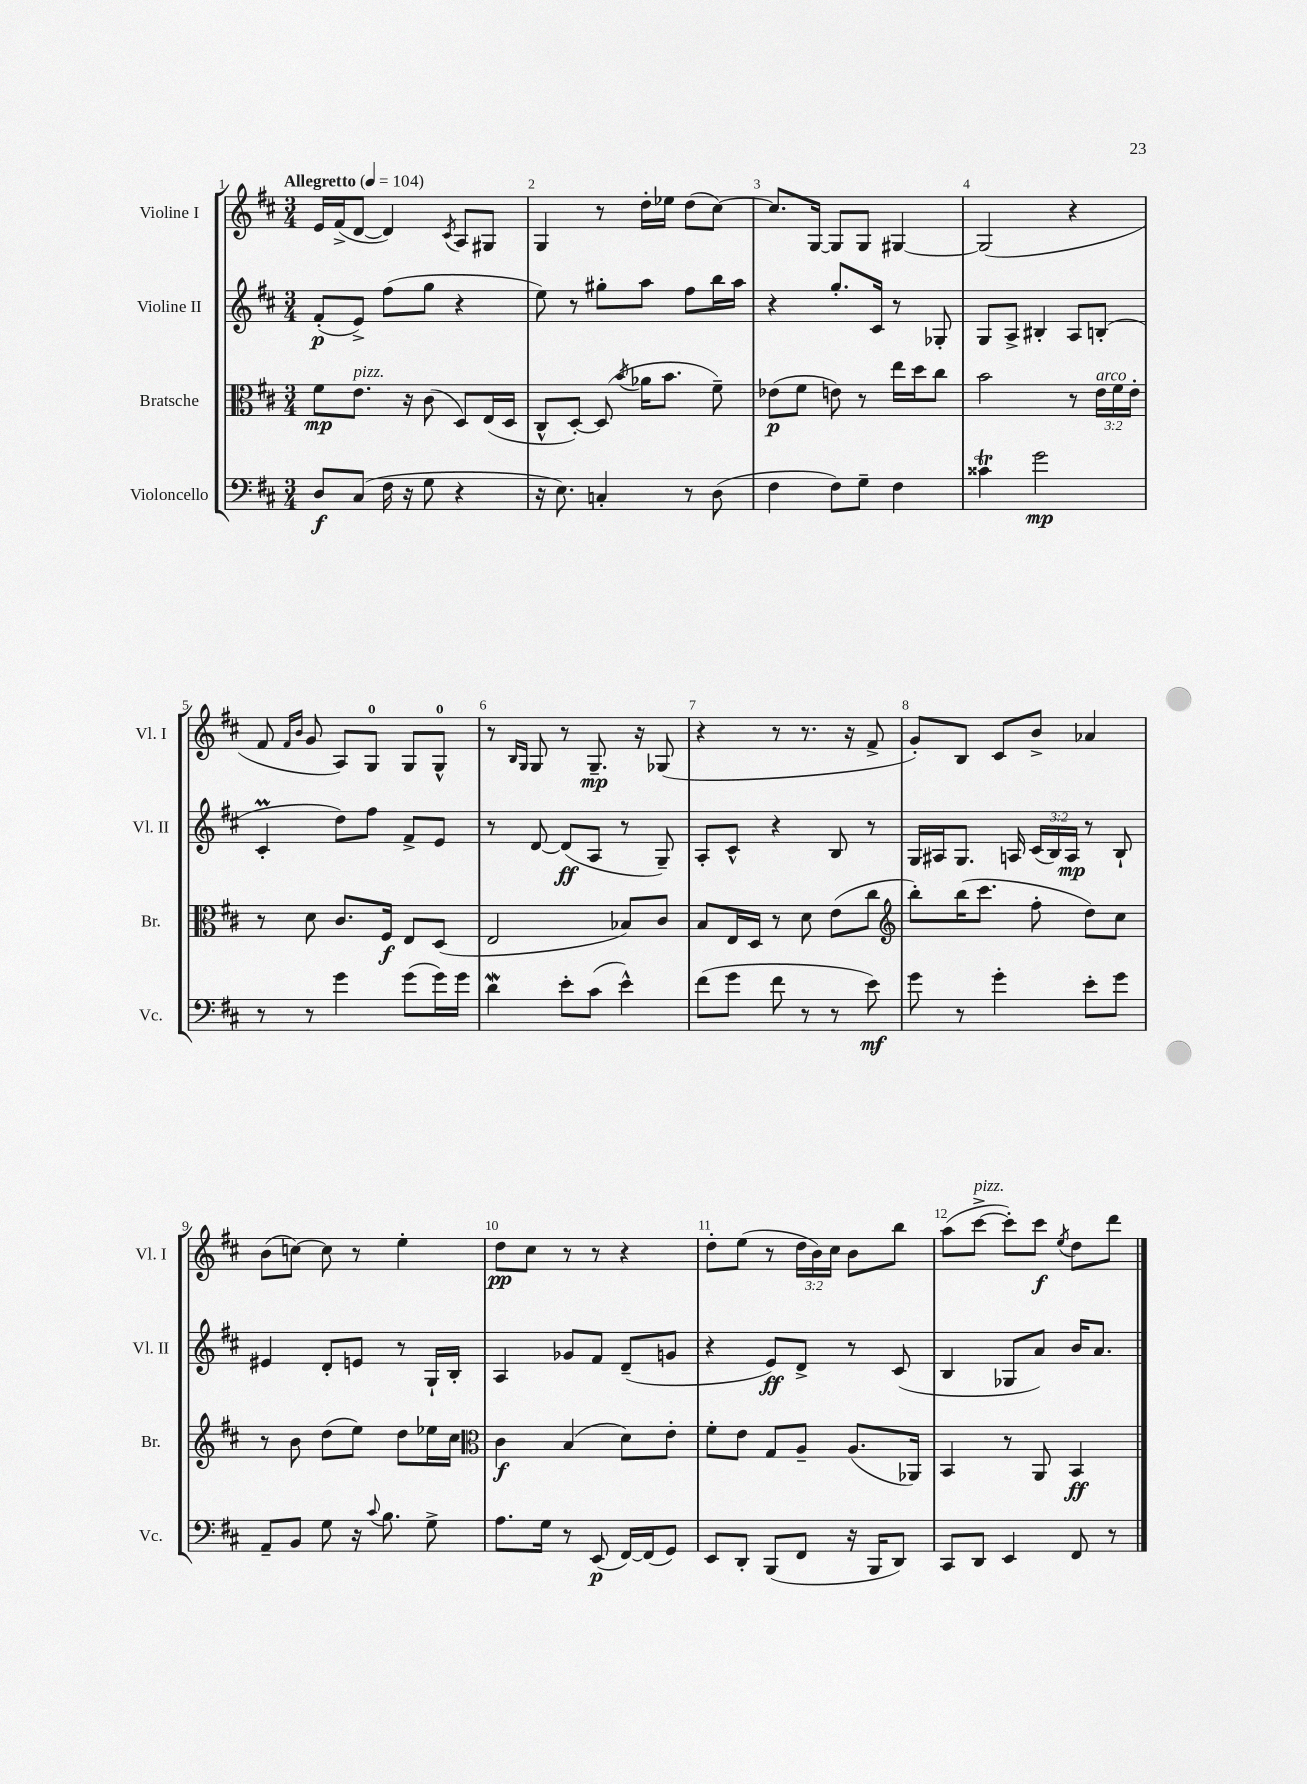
<<
\new StaffGroup <<
\new Staff = "s0" \with { instrumentName = "Violine I" shortInstrumentName = "Vl. I" } {
    \clef treble \key d \major \numericTimeSignature \time 3/4 \override Staff.TupletNumber.text = #tuplet-number::calc-fraction-text \tempo "Allegretto" 4 = 104
    \autoBeamOff e'16[ fis'16->( d'8]~ d'4) \acciaccatura { cis'8 } a8[ gis8] |
    g4 r8 d''16[-. ees''16] d''8[( cis''8]~) |
    cis''8.[ g16]~ g8[ g8] gis4~ |
    gis2( r4 |
    fis'8 \grace { fis'16[ b'16] } g'8 a8[) g8]-0 g8[ g8]-0-^ |
    r8 \grace { b16[ g16] } g8 r8 g8.--\mp r16 ges8( |
    r4 r8 r8. r16 fis'8-> |
    g'8[-.) b8] cis'8[ b'8]-> aes'4 |
    b'8[( c''8]~) c''8 r8 e''4-. |
    d''8[\pp cis''8] r8 r8 r4 |
    d''8[-. e''8]( r8 \tuplet 3/2 { d''16[ b'16) cis''16] } b'8[ b''8] |
    a''8[( cis'''8]~->^\markup { \italic "pizz." } cis'''8[-.) cis'''8]\f \acciaccatura { e''8 } d''8[ d'''8] \bar "|." |
}
\new Staff = "s1" \with { instrumentName = "Violine II" shortInstrumentName = "Vl. II" } {
    \clef treble \key d \major \numericTimeSignature \time 3/4 \override Staff.TupletNumber.text = #tuplet-number::calc-fraction-text
    \autoBeamOff fis'8[-.\p( e'8]->) fis''8[( g''8] r4 |
    e''8) r8 gis''8[-. a''8] fis''8[ b''16 a''16] |
    r4 g''8.[-. cis'16] r8 ges8-. |
    g8[ a8]-> bis4-. a8[ b8]-.( |
    cis'4-.\prall d''8[) fis''8] fis'8[-> e'8] |
    r8 d'8~ d'8[\ff( a8] r8 g8--) |
    a8[-. cis'8]-^ r4 b8 r8 |
    g16[ ais16 g8.] a16 \tuplet 3/2 { cis'16[( b16) a16]\mp } r8 b8-! |
    eis'4 d'8[-. e'8] r8 g16[-! b16]-. |
    a4 ges'8[ fis'8] d'8[--( g'8] |
    r4 e'8[\ff) d'8]-> r8 cis'8( |
    b4 ges8[ a'8]) b'16[ a'8.] \bar "|." |
}
\new Staff = "s2" \with { instrumentName = "Bratsche" shortInstrumentName = "Br." } {
    \clef alto \key d \major \numericTimeSignature \time 3/4 \override Staff.TupletNumber.text = #tuplet-number::calc-fraction-text
    \autoBeamOff fis'8[\mp e'8.]^\markup { \italic "pizz." } r16 cis'8( d8[) e16( d16] |
    cis8[-^ d8]~-.) d8( \acciaccatura { b'8 } aes'16[ b'8.] fis'8--) |
    ees'8[\p( fis'8] e'8) r8 e''16[ d''16 cis''8] |
    b'2 r8 \tuplet 3/2 { e'16[^\markup { \italic "arco" } fis'16 e'16]-. } |
    r8 d'8 cis'8.[ fis16]\f e8[ d8]( |
    e2 bes8[) cis'8] |
    b8[ e16 d16] r8 d'8 e'8[( cis''8] |
    \clef treble b''8[-.) b''16( cis'''8.] fis''8-. d''8[) cis''8] |
    r8 b'8 d''8[( e''8]) d''8[ ees''16 cis''16] |
    \clef alto cis'4\f b4( d'8[) e'8]-. |
    fis'8[-. e'8] g8[ a8]-- a8.[( aes,16]) |
    b,4 r8 a,8 b,4\ff \bar "|." |
}
\new Staff = "s3" \with { instrumentName = "Violoncello" shortInstrumentName = "Vc." } {
    \clef bass \key d \major \numericTimeSignature \time 3/4
    \autoBeamOff d8[\f cis8]( fis16 r16 g8 r4 |
    r16 e8.) c4-. r8 d8( |
    fis4 fis8[) g8]-- fis4 |
    cisis'4\trill g'2\mp |
    r8 r8 g'4 g'8[( g'16) g'16] |
    d'4\mordent e'8[-. cis'8]( e'4-^) |
    fis'8[( g'8] fis'8 r8 r8 e'8\mf) |
    g'8 r8 g'4-. e'8[-. g'8] |
    a,8[-- b,8] g8 r16 \appoggiatura { cis'8 } b8. g8-> |
    a8.[ g16] r8 e,8\p( fis,16[~) fis,16( g,8]) |
    e,8[ d,8]-. b,,8[( fis,8] r16 b,,16[ d,8]) |
    cis,8[ d,8] e,4 fis,8 r8 \bar "|." |
}
>>
>>
\layout { \context { \Score \override BarNumber.break-visibility = ##(#f #t #t) barNumberVisibility = #all-bar-numbers-visible } }
